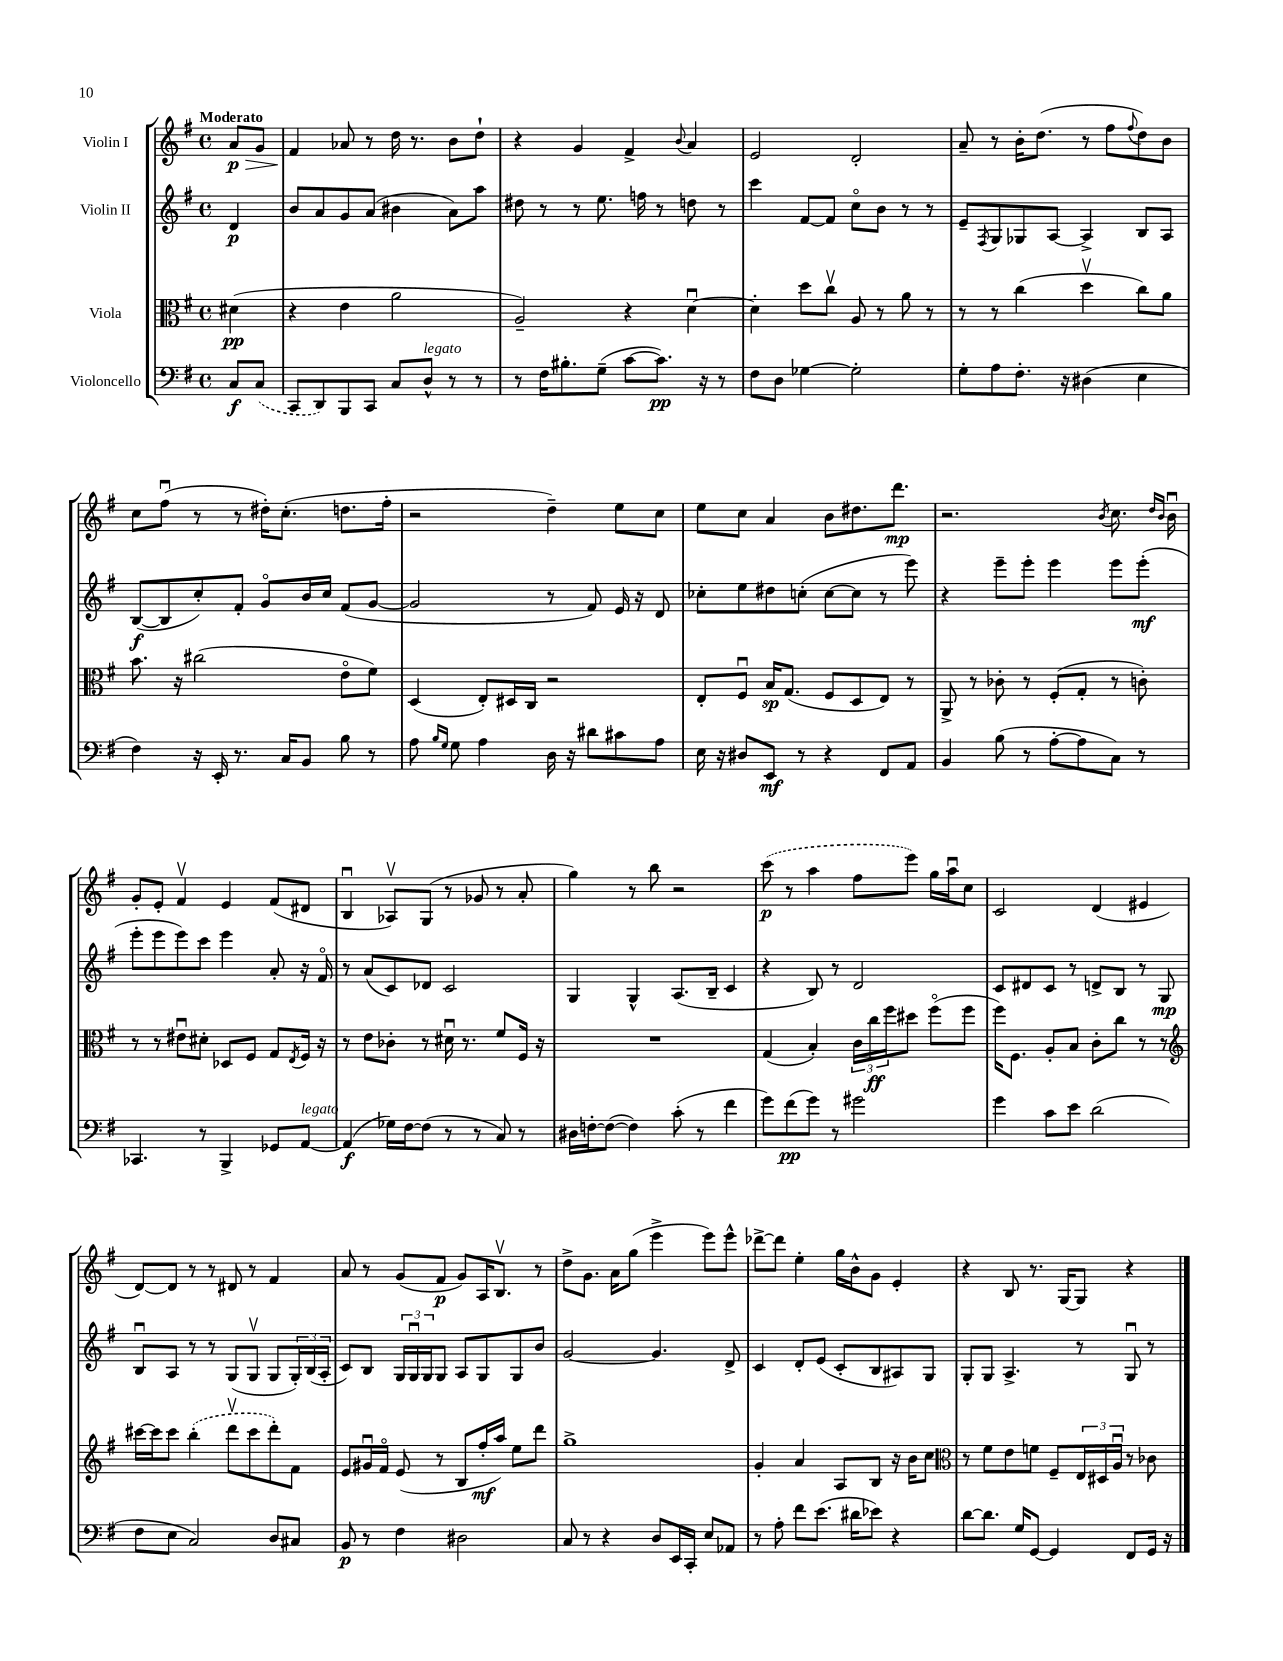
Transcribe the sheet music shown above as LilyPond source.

<<
\new StaffGroup <<
\new Staff = "s0" \with { instrumentName = "Violin I" } {
    \clef treble \key g \major \defaultTimeSignature \time 4/4 \partial 4 \tempo "Moderato"
    a'8\p\> g'8 |
    fis'4\! aes'8 r8 d''16 r8. b'8 d''8-! |
    r4 g'4 fis'4-> \appoggiatura { b'8 } a'4 |
    e'2 d'2-. |
    a'8-- r8 b'16-. d''8.( r8 fis''8 \appoggiatura { fis''8 } d''8) b'8 |
    c''8 fis''8\downbow( r8 r8 dis''16-.) c''8.-.( d''8. fis''16-. |
    r2 d''4--) e''8 c''8 |
    e''8 c''8 a'4 b'8 dis''8. d'''8.\mp |
    r2. \acciaccatura { b'8 } c''8. \grace { d''16 b'16 } b'16\downbow |
    g'8-. e'8-. fis'4\upbow e'4 fis'8( dis'8 |
    b4\downbow aes8\upbow) g8( r8 ges'8 r8 a'8-. |
    g''4) r8 b''8 r2 |
    \once \slurDashed c'''8\p( r8 a''4 fis''8 e'''8) g''16 a''16\downbow c''8 |
    c'2 d'4( eis'4 |
    d'8~) d'8 r8 r8 dis'8 r8 fis'4 |
    a'8 r8 g'8( fis'8\p g'8) a16 b8.\upbow r8 |
    d''8-> g'8. a'16 g''8( e'''4-> e'''8) e'''8-^ |
    des'''8~-> des'''8 e''4-. g''16 b'16-^ g'8 e'4-. |
    r4 b8 r8. g16~ g8 r4 \bar "|." |
}
\new Staff = "s1" \with { instrumentName = "Violin II" } {
    \clef treble \key g \major \defaultTimeSignature \time 4/4 \partial 4
    d'4\p |
    b'8 a'8 g'8 a'8( bis'4 a'8) a''8 |
    dis''8 r8 r8 e''8. f''16 r8 d''8 r8 |
    c'''4 fis'8~ fis'8 c''8\flageolet b'8 r8 r8 |
    e'8-- \acciaccatura { fis8 } g8 ges8 a8~ a4-> b8 a8 |
    b8~\f( b8 c''8-.) fis'8-. g'8\flageolet b'16 c''16 fis'8( g'8~ |
    g'2 r8 fis'8) e'16 r16 d'8 |
    ces''8-. e''8 dis''8 c''8-.( c''8~ c''8 r8 e'''8) |
    r4 e'''8-- e'''8-. e'''4 e'''8 e'''8-.\mf( |
    e'''8-. e'''8 e'''8) c'''8 e'''4 a'8-. r16 fis'16\flageolet |
    r8 a'8( c'8) des'8 c'2 |
    g4 g4-^ a8.( b16-- c'4 |
    r4 b8) r8 d'2 |
    c'8 dis'8 c'8 r8 d'8-> b8 r8 g8\mp |
    b8\downbow a8 r8 r8 g8( g8\upbow g8 \tuplet 3/2 { g16-.) b16( a16-. } |
    c'8) b8 \tuplet 3/2 { g16 g16\downbow g16 } g8 a8 g8 g8 b'8 |
    g'2~ g'4. d'8-> |
    c'4 d'8-. e'8( c'8-. b8 ais8) g8 |
    g8-. g8 a4.-> r8 g8\downbow r8 \bar "|." |
}
\new Staff = "s2" \with { instrumentName = "Viola" } {
    \clef alto \key g \major \defaultTimeSignature \time 4/4 \partial 4
    dis'4\pp( |
    r4 e'4 a'2 |
    a2--) r4 d'4~\downbow |
    d'4-. d''8 c''8\upbow a8 r8 a'8 r8 |
    r8 r8 c''4( d''4\upbow c''8) a'8 |
    b'8. r16 cis''2( e'8\flageolet fis'8) |
    d4( e8-.) dis16 c16 r2 |
    e8-. fis8\downbow b16\sp g8.( fis8 d8 e8) r8 |
    a,8-> r8 ces'8-. r8 fis8-.( g8-. r8 c'8-.) |
    r8 r8 eis'8\downbow dis'8-. des8 fis8 g8 \acciaccatura { e8 } fis16 r16 |
    r8 e'8 ces'8-. r8 dis'16\downbow r8. fis'8 fis16 r16 |
    R1 |
    g4( b4-.) \tuplet 3/2 { c'16 c''16\ff fis''16 } dis''8 fis''8\flageolet( fis''8 |
    fis''16) fis8. a8-. b8 c'8-. c''8 r8 r8 |
    \clef treble cis'''16~ cis'''16 cis'''8 \once \slurDashed b''4-.( d'''8\upbow cis'''8 d'''8-.) fis'8 |
    e'8 gis'16\downbow fis'16\flageolet e'8( r8 b8 fis''16-.\mf a''16) e''8 d'''8 |
    g''1-> |
    g'4-. a'4 a8 b8 r16 b'16 c''8 |
    \clef alto r8 fis'8 e'8 f'8 fis8-- \tuplet 3/2 { e16 dis16 a16\downbow } r8 ces'8 \bar "|." |
}
\new Staff = "s3" \with { instrumentName = "Violoncello" } {
    \clef bass \key g \major \defaultTimeSignature \time 4/4 \partial 4
    c8\f \once \slurDashed c8( |
    c,8 d,8) b,,8 c,8 c8 d8-^^\markup { \italic "legato" } r8 r8 |
    r8 fis16 bis8.-. g8--( c'8~ c'8.\pp) r16 r8 |
    fis8 d8 ges4~ ges2-. |
    g8-. a8 fis8.-. r16 dis4( e4 |
    fis4) r16 e,16-. r8. c16 b,8 b8 r8 |
    a8 \grace { b16 g16 } g8 a4 d16 r16 dis'8 cis'8 a8 |
    e16 r16 dis8 e,8\mf r8 r4 fis,8 a,8 |
    b,4 b8( r8 a8~-. a8 c8) r8 |
    ces,4. r8 b,,4-> ges,8 a,8~^\markup { \italic "legato" } |
    a,4\f( ges16) fis16~ fis8( r8 r8 c8) r8 |
    dis16 f16~-. f8~( f4) c'8-.( r8 fis'4 |
    g'8) fis'8\pp( g'8) r8 gis'2 |
    g'4 c'8 e'8 d'2( |
    fis8 e8 c2) d8 cis8 |
    b,8\p r8 fis4 dis2 |
    c8 r8 r4 d8 e,16 c,16-. e8 aes,8 |
    r8 a8-. fis'8 e'8.( dis'16 ees'8) r4 |
    d'8~ d'8. g16 g,8~ g,4 fis,8 g,16 r16 \bar "|." |
}
>>
>>
\layout { \context { \Score \remove "Bar_number_engraver" } }
